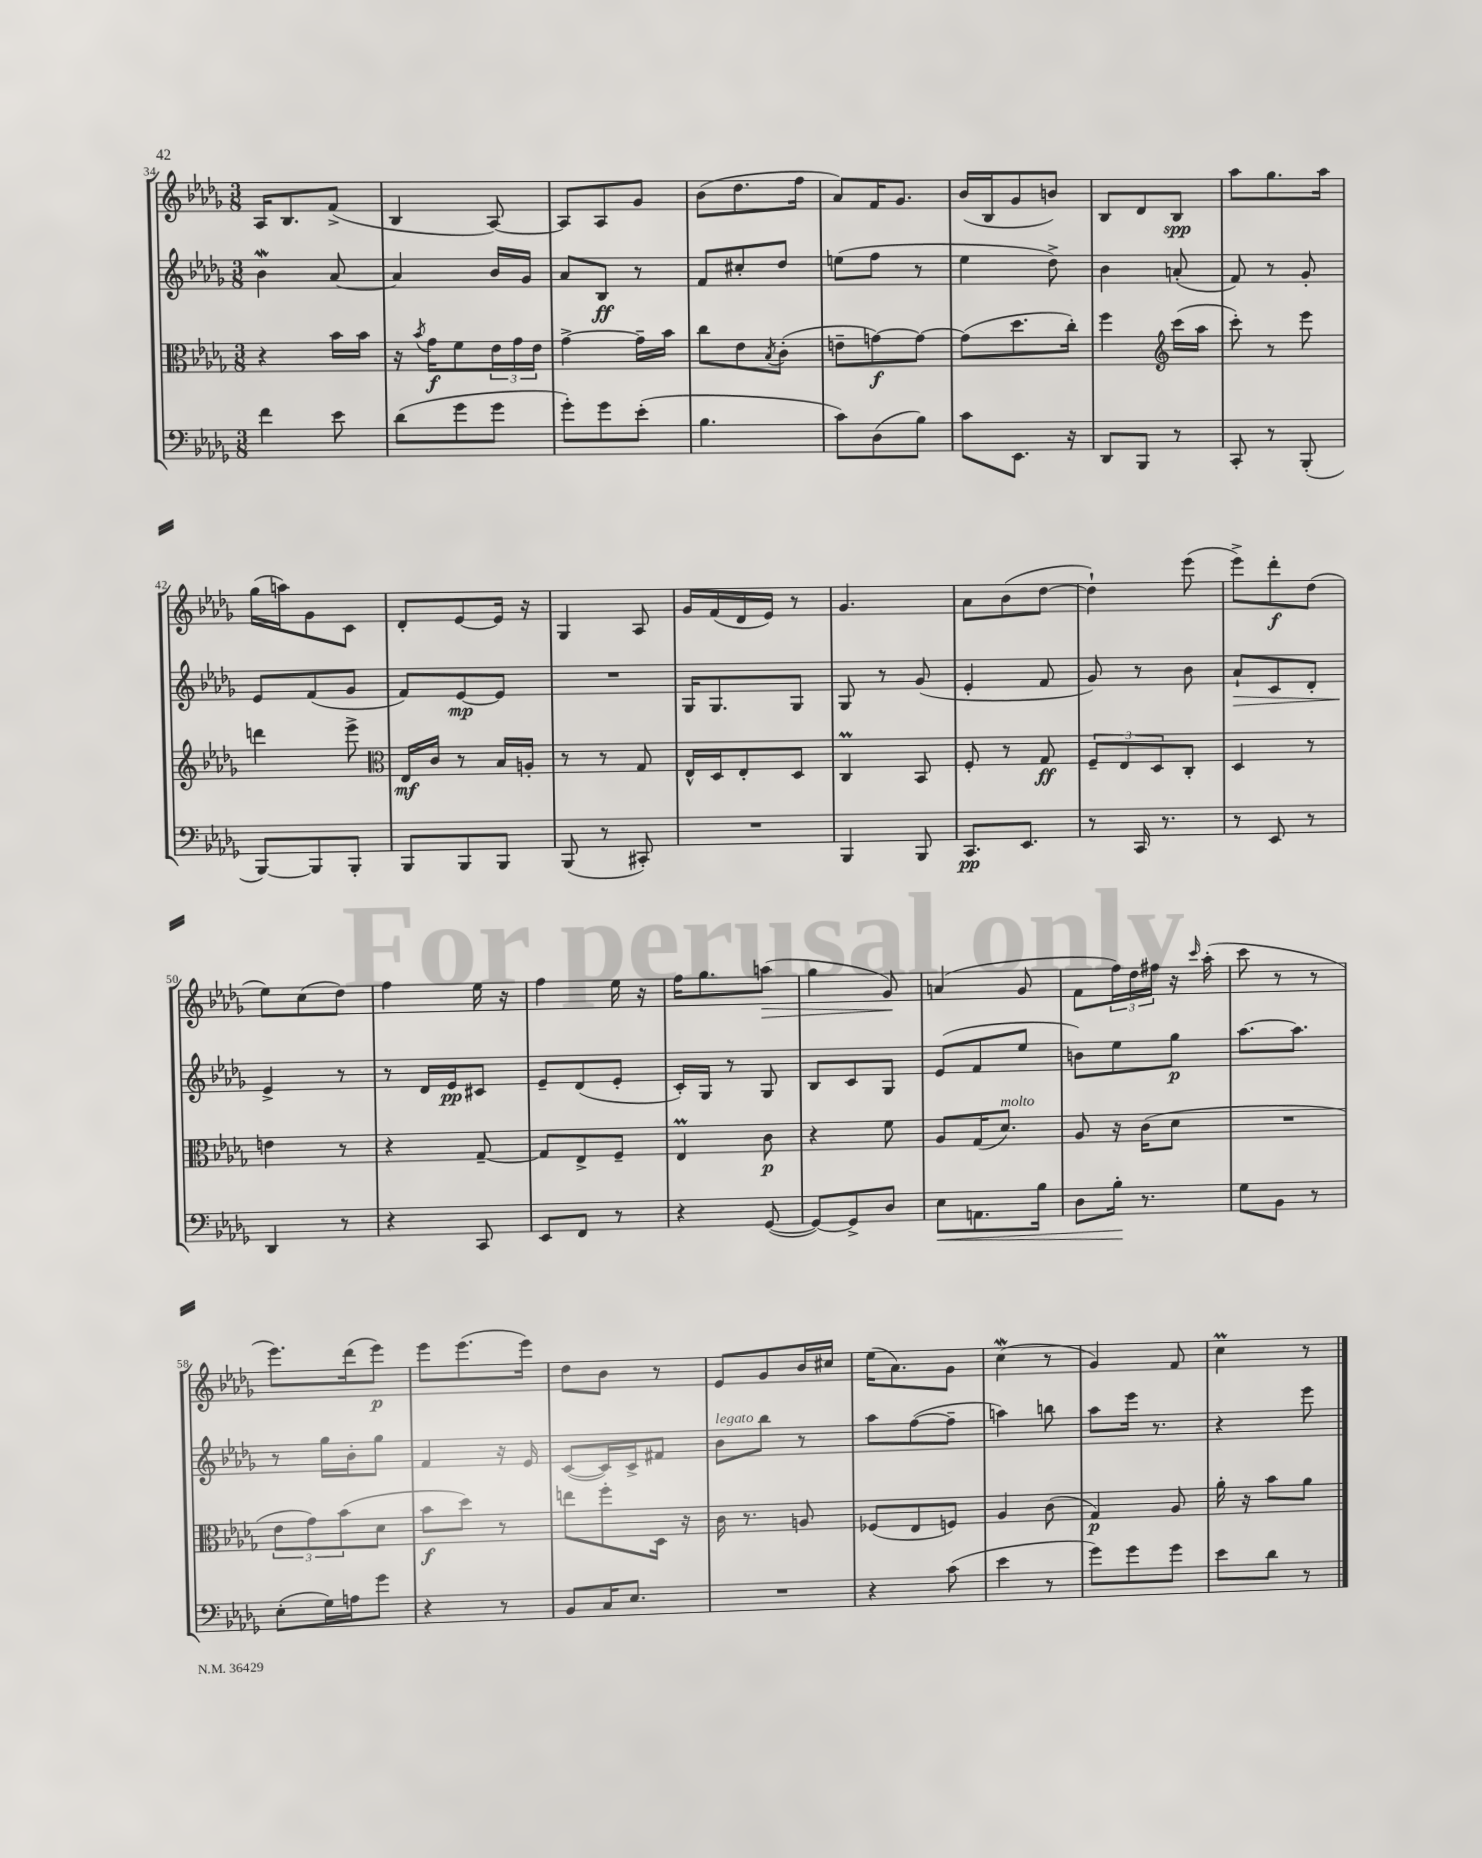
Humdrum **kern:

**kern	**kern	**kern	**kern
*staff4	*staff3	*staff2	*staff1
*clefF4	*clefC3	*clefG2	*clefG2
*k[b-e-a-d-g-]	*k[b-e-a-d-g-]	*k[b-e-a-d-g-]	*k[b-e-a-d-g-]
*M3/8	*M3/8	*M3/8	*M3/8
4f	4r	4b-	16A-
.	.	.	8.B-
8e-	16b-	[8a-	(8f^
.	16b-	.	.
=	=	=	=
(8d-	16r	4a-]	4B-
.	8qb-	.	.
.	16g-	.	.
8g-	8f	.	.
8g-	24e-	16b-	[8A-)
.	24g-	.	.
.	.	16g-	.
.	24e-	.	.
=	=	=	=
8g-')	[4g-^	8a-	8A-]
8g-	.	8B-	8A-
(8e-'	16g-~]	8r	8g-
.	16b-	.	.
=	=	=	=
4.B-	8cc	8f	(8b-
.	8e-	8cc#'	8.dd-
.	8qB-	.	.
.	(8c'	8dd-	.
.	.	.	16ff
=	=	=	=
8c)	8e~	(8ee	8a-)
(8D-	[8g)	8ff	16f
.	.	.	8.g-
8B-)	8g_	8r	.
=	=	=	=
8c	(8g]	4ee-	(16b-
.	.	.	16B-
8.EE-	8.dd-	.	8g-
.	.	8dd-^)	8b)
16r	16cc')	.	.
=	=	=	=
8DD-	4ff	4b-	8B-
8BBB-	.	.	8d-
*	*clefG2	*	*
8r	(16ccc	(8a'	8B-
.	16aa-	.	.
=	=	=	=
8CC'	8ccc')	8f)	8aa-
8r	8r	8r	8.gg-
(8BBB-'	8eee-	8g-'	.
.	.	.	16aa-
=	=	=	=
[8BBB-)	4ddd	8e-	(16gg-
.	.	.	16aa)
8BBB-]	.	(8f	8g-
8BBB-'	8eee-^	8g-	8c
=	=	=	=
*	*clefC3	*	*
8BBB-	16E-	8f)	8d-'
.	16c	.	.
8BBB-	8r	[8e-	[8e-
8BBB-	16B-	8e-]	16e-]
.	16A'	.	16r
=	=	=	=
(8BBB-	8r	4.r	4G-
8r	8r	.	.
8CC#')	8G-	.	8A-
=	=	=	=
4.r	16E-^^	16G-	16g-
.	16D-	8.G-	(16f
.	8E-'	.	16d-
.	.	.	16e-)
.	8D-	8G-	8r
=	=	=	=
4BBB-	4C	8G-	4.g-
.	.	8r	.
8BBB-	8BB-	(8g-	.
=	=	=	=
8.CC	8F'	4e-'	8a-
.	8r	.	(8b-
8.EE-	.	.	.
.	8G-	8f	[8dd-
=	=	=	=
8r	12F~	8g-)	4dd-`])
.	12E-	.	.
16CC	.	8r	.
.	12D-	.	.
8.r	.	.	.
.	8C'	8b-	(8eee-
=	=	=	=
8r	4D-	8a-`	8eee-^)
8EE-	.	8c	8ddd-'
8r	8r	8d-'	(8dd-
=	=	=	=
4DD-	4e	4e-^	8ee-)
.	.	.	(8cc
8r	8r	8r	8dd-)
=	=	=	=
4r	4r	8r	4ff
.	.	16d-	.
.	.	16e-	.
8CC	[8G-~	8c#	16ee-
.	.	.	16r
=	=	=	=
8EE-	8G-]	8e-~	4ff
8FF	8E-^	(8d-	.
8r	8F~	8e-'	16ee-
.	.	.	16r
=	=	=	=
4r	4E-	16c')	16ff
.	.	16G-	8.gg-
.	.	8r	.
([8GG-	8c	8G-	(8aa
=	=	=	=
8GG-_)	4r	8B-	4gg-
8GG-^]	.	8c	.
8D-	8f	8G-	8g-)
=	=	=	=
8E-	8A-	(8e-	(4a
8.AA	(16G-	8f	.
.	8.d-)	.	.
.	.	8ee-	8g-
16B-	.	.	.
=	=	=	=
8D-	8A-	8b)	8f
16B-'	16r	8ee-	24ff)
.	.	.	24dd-
8.r	(16c	.	.
.	.	.	24ff#
.	8d-	8gg-	16r
.	.	.	16qqccc
.	.	.	(16aa-'
=	=	=	=
8G-	4.r	[8.aa-	8ccc
8BB-	.	.	8r
.	.	8.aa-]	.
8r	.	.	8r
=	=	=	=
(8E-'	12e-	8r	8.eee-)
.	12g-)	.	.
16G-)	.	16gg-	.
.	(12b-	.	.
16A	.	16b-'	(16ddd-
8g-	8d-	8gg-	8eee-)
=	=	=	=
4r	8b-	4f	8eee-
.	8dd-)	.	(8.eee-
8r	8r	16r	.
.	.	16e-	16eee-)
=	=	=	=
8BB-	8ee	([8c	8dd-
16C	8ff'	16c])	8b-
8.E-	.	16c^	.
.	16D-	8f#	8r
.	16r	.	.
=	=	=	=
4.r	16c	8b-	8e-
.	8.r	.	.
.	.	8bb-	8g-
.	8A	8r	16b-
.	.	.	16cc#
=	=	=	=
4r	(8F-	8aa-	(16ee-
.	.	.	8.a-)
.	8E-	([8ff	.
(8c	8F)	8ff~]	8g-
=	=	=	=
4e-	4A-	4aa)	(4cc
8r	(8c	8bb	8r
=	=	=	=
8g-)	4G-)	8aa-	4g-)
8g-	.	16eee-	.
.	.	8.r	.
8g-	8A-	.	8f
=	=	=	=
8e-	16a-'	4r	4cc
.	16r	.	.
8d-	8b-	.	.
8r	8a-	8eee-	8r
==	==	==	==
*-	*-	*-	*-
